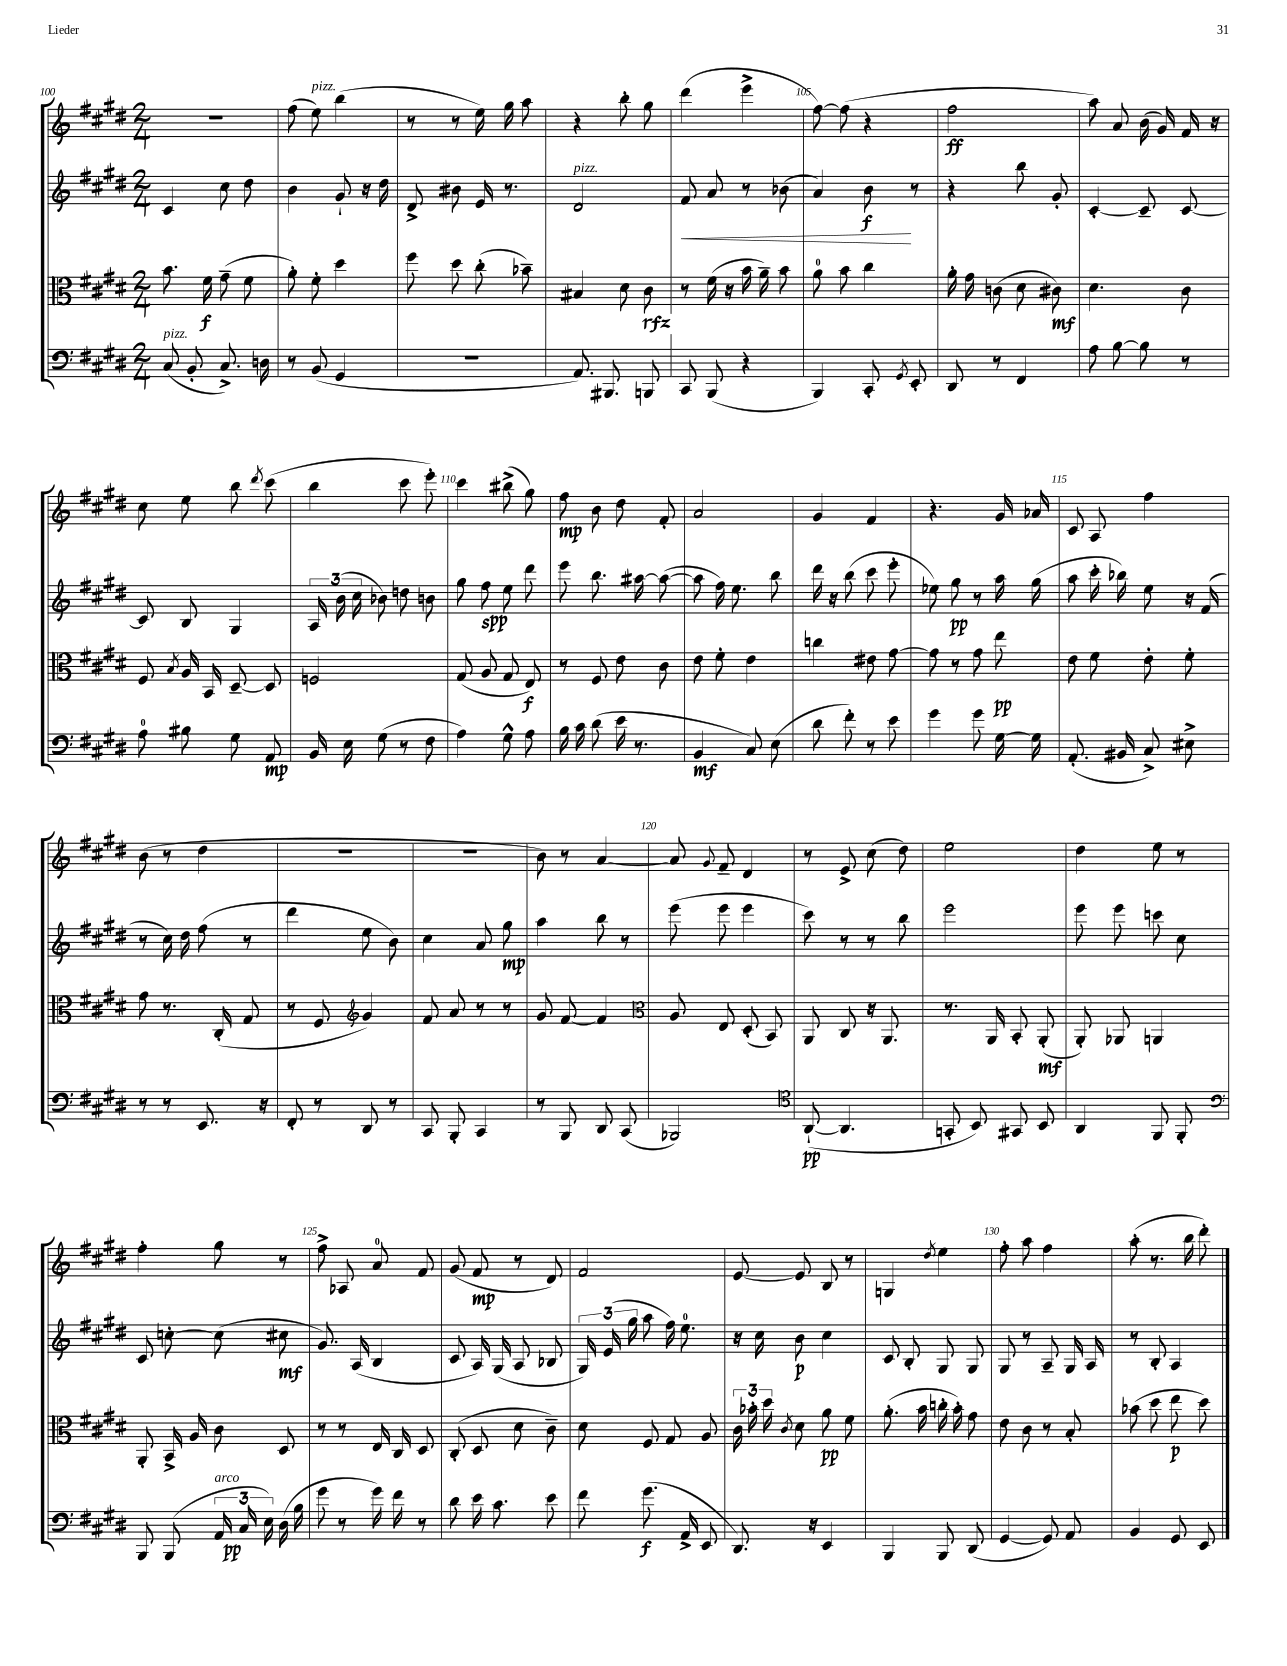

**kern	**kern	**kern	**kern
*staff4	*staff3	*staff2	*staff1
*clefF4	*clefC3	*clefG2	*clefG2
*k[f#c#g#d#]	*k[f#c#g#d#]	*k[f#c#g#d#]	*k[f#c#g#d#]
*M2/4	*M2/4	*M2/4	*M2/4
(8C#/	8.b\	4c#/	2r
8BB'/	.	.	.
.	16f#\	.	.
8.C#^/)	(8g#~\	8cc#\	.
.	8f#\	8dd#\	.
16D\	.	.	.
=	=	=	=
8r	8a'\)	4b\	(8ff#\
(8BB/	8f#'\	.	8ee\)
4GG#/	4dd#\	8g#`/	(4bb\
.	.	16r	.
.	.	16dd#\	.
=	=	=	=
2r	8ff#\	8d#^/	8r
.	8dd#\	8b#\	8r
.	(8cc#'\	16e/	16ee\)
.	.	8.r	16gg#\
.	8b-~\)	.	8aa\
=	=	=	=
8.AA/)	4B#/	2d#/	4r
8.BBB#/	.	.	.
.	8d#\	.	8bb'\
8BBB/	8c#\	.	8gg#\
=	=	=	=
8CC#/	8r	8f#/	(4ddd#\
(8BBB/	(16f#\	8a/	.
.	16r	.	.
4r	16b\	8r	4eee^\
.	16a~\)	.	.
.	8b\	(8b-\	.
=	=	=	=
4BBB/)	8a\	4a/)	[8ff#\)
.	8b\	.	(8ff#\]
8CC#'/	4cc#\	8b\	4r
8qGG#/	.	.	.
8EE'/	.	8r	.
=	=	=	=
8DD#/	16a'\	4r	2ff#\
.	16g#\	.	.
8r	(8c\	.	.
4FF#/	8d#\	8bb\	.
.	8c#\)	8g#'/	.
=	=	=	=
8A\	4.d#\	[4c#'/	8aa\)
[8B\	.	.	8a/
8B\]	.	8c#~/]	(16b\
.	.	.	16g#/)
8r	8c#\	[8c#/	16f#/
.	.	.	16r
=	=	=	=
8A\	8F#/	8c#/]	8cc#\
.	8qB/	.	.
8B#\	16A/	8B/	8ee\
.	16BB/	.	.
8G#\	[8D#~/	4G#/	8bb\
.	.	.	8qddd#/
8AA/	8D#/]	.	(8ccc#\
=	=	=	=
16BB/	2F/	24A/	4bb\
.	.	(24b\	.
16E\	.	.	.
.	.	24cc#\	.
(8G#\	.	8b-\)	.
8r	.	8dd\	8ccc#\
8F#\	.	8b\	8eee'\)
=	=	=	=
4A\)	(8G#/	8gg#\	4ccc#\
.	8A/	8ff#\	.
8G#^^\	8G#/	8ee\	(8bb#^\
8A\	8E/)	8ddd#\	8gg#\)
=	=	=	=
16B\	8r	8eee\	8ff#\
16c#\	.	.	.
(8d#\	8F#/	8.bb\	8b\
16e\	8e\	.	8dd#\
8.r	.	[16aa#\	.
.	8c#\	(8aa#\_	8f#'/
=	=	=	=
4BB/	8e\	8aa#\]	2a/
.	8f#'\	16ff#\)	.
.	.	8.ee\	.
8C#/)	4e\	.	.
(8E\	.	8bb\	.
=	=	=	=
8d#\	4cc\	16ddd#\	4g#/
.	.	16r	.
8f#'\)	.	(8bb\	.
8r	8e#\	8ccc#\	4f#/
8e\	[8g#\	8eee'\	.
=	=	=	=
4g#\	8g#\]	8ee-\)	4.r
.	8r	8gg#\	.
8g#\	8g#\	8r	.
[16G#\	8ee\	16aa\	16g#/
16G#\]	.	(16gg#\	16a-/
=	=	=	=
(8.AA'/	8e\	8aa\	8c#/
.	8f#\	16ccc#'\	8A/
16BB#/	.	16bb-\)	.
8C#^/)	8e'\	8ee\	4ff#\
8E#^\	8f#'\	16r	.
.	.	(16f#/	.
=	=	=	=
8r	8g#\	8r	(8b\
8r	8.r	16cc#\)	8r
.	.	16dd#\	.
8.EE/	.	(8ff#\	4dd#\
.	(16C#'/	.	.
.	8G#/	8r	.
16r	.	.	.
=	=	=	=
8FF#'/	8r	4ddd#\	2r
8r	8F#/	.	.
*	*clefG2	*	*
8DD#/	4g#/)	8ee\	.
8r	.	8b\)	.
=	=	=	=
8CC#/	8f#/	4cc#\	2r
8BBB'/	8a/	.	.
4CC#/	8r	8a/	.
.	8r	8gg#\	.
=	=	=	=
8r	8g#/	4aa\	8b\)
8BBB/	[8f#/	.	8r
8DD#/	4f#/]	8bb\	[4a/
(8CC#/	.	8r	.
=	=	=	=
*	*clefC3	*	*
2BBB-/)	8A/	(8eee\	8a/]
.	.	.	8qqg#/
.	8E/	8eee\	8f#~/
.	(8D#'/	4eee\	4d#/
.	8BB/)	.	.
=	=	=	=
*clefC4	*	*	*
([8AA`/	8AA/	8ccc#\)	8r
4.AA/]	8C#/	8r	8e^/
.	16r	8r	(8cc#\
.	8.AA/	.	.
.	.	8bb\	8dd#\)
=	=	=	=
8GG'/	8.r	2eee\	2ee\
8BB/)	.	.	.
.	16AA/	.	.
8GG#/	8BB'/	.	.
8BB/	(8AA'/	.	.
=	=	=	=
4AA/	8AA'/)	8eee\	4dd#\
.	8AA-/	8eee\	.
8FF#/	4AA/	8ccc\	8ee\
8FF#'/	.	8cc#\	8r
=	=	=	=
*clefF4	*	*	*
8BBB/	8AA'/	8c#/	4ff#'\
(8BBB/	16BB^/	[8cc'\	.
.	16A/	.	.
24AA/	8c#\	(8cc\]	8gg#\
24C#/	.	.	.
24E\)	.	.	.
(16D#\	8D#/	8cc#\	8r
16B\	.	.	.
=	=	=	=
8g#\	8r	8.g#/)	8ff#^\
8r	8r	.	8A-/
.	.	(16A/	.
16g#\)	16E/	4B/	8a/
16f#\	16C#/	.	.
8r	8D#/	.	8f#/
=	=	=	=
8d#\	(8C#'/	8c#/	(8g#/
16e\	8D#/	16A/)	8f#/
8.c#\	.	(16G#/	.
.	8d#\	8A/	8r
8e\	8c#~\)	8B-/	8d#/)
=	=	=	=
8f#\	8d#\	24G#/)	2f#/
.	.	(24e/	.
.	.	24gg#\	.
(8.g#\	8F#/	8aa\	.
.	8G#/	16ff#\)	.
16AA^/	.	8.ee\	.
8EE/	8A/	.	.
=	=	=	=
8.DD#/)	24c#\	16r	[8e/
.	24b-'\	.	.
.	.	16cc#\	.
.	24dd#\	.	.
.	8qc#/	.	.
.	8d#\	8b\	8e/]
16r	.	.	.
4EE/	8a\	4cc#\	8B/
.	8f#\	.	8r
=	=	=	=
4BBB/	(8.a'\	8c#/	4G/
.	.	8B'/	.
.	16b\	.	.
.	.	.	8qdd#/
8BBB/	16cc'\	8G#/	4ee\
.	16b'\)	.	.
(8DD#/	8g#\	8G#/	.
=	=	=	=
[4GG#/	8e\	8G#/	8ff#'\
.	8c#\	8r	8aa\
8GG#/])	8r	8A~/	4ff#\
8AA/	8B'/	16G#/	.
.	.	16A/	.
=	=	=	=
4BB/	(8b-\	8r	(8aa'\
.	8dd#\	8B'/	8.r
8GG#/	8ee\	4A/	.
.	.	.	16bb\
8EE/	8dd#\)	.	8ddd#'\)
==	==	==	==
*-	*-	*-	*-
